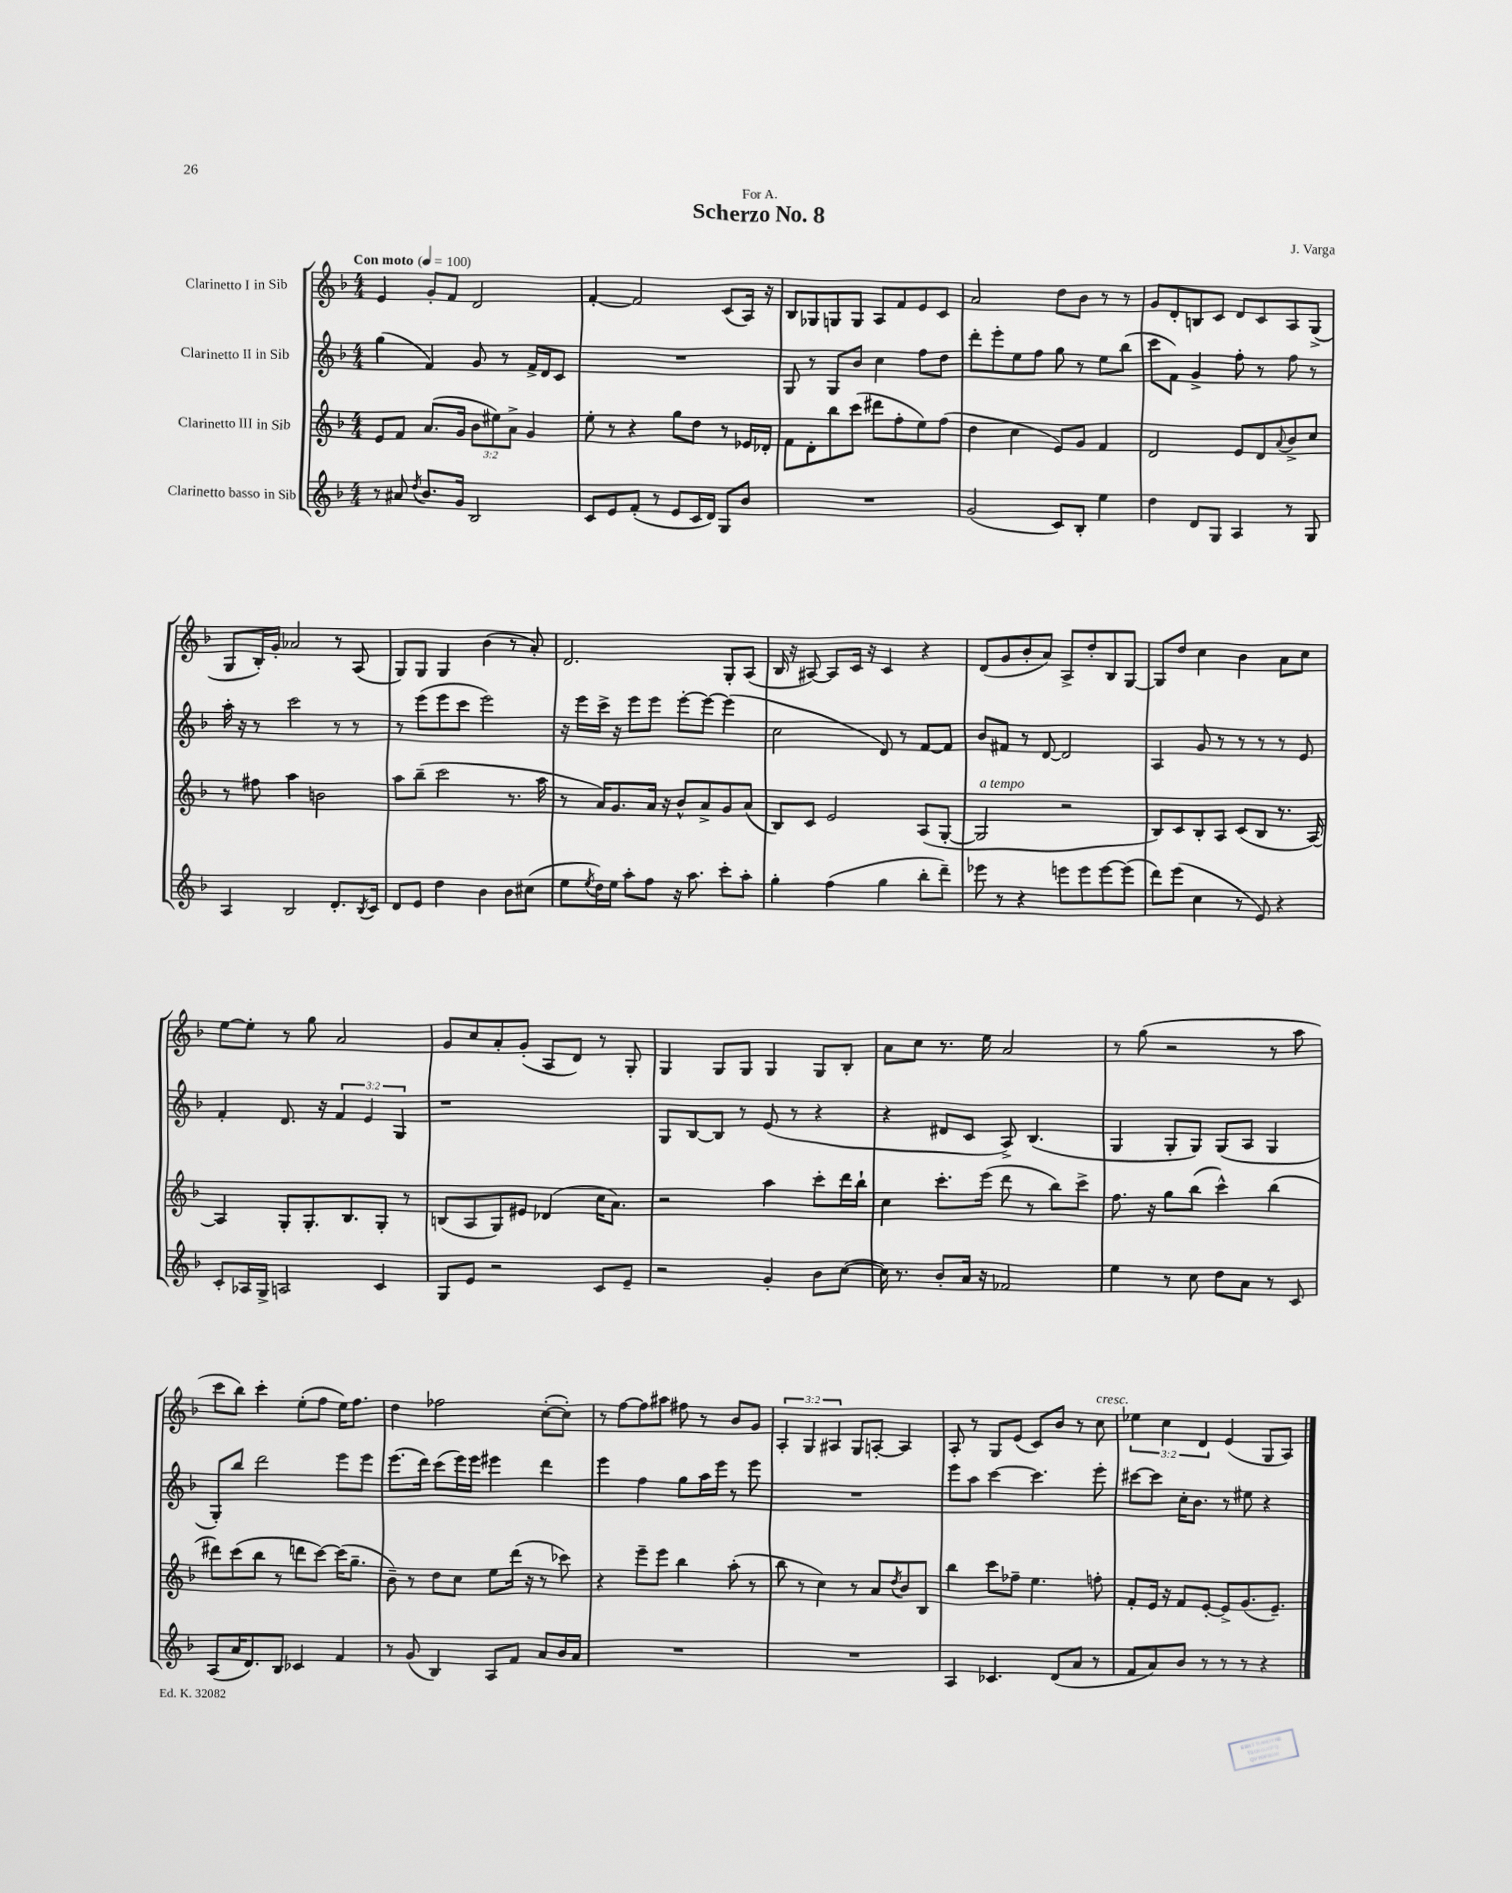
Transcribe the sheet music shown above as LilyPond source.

\header { title = "Scherzo No. 8" composer = "J. Varga" dedication = "For A." }
<<
\new StaffGroup <<
\new Staff = "s0" \with { instrumentName = "Clarinetto I in Sib" } {
    \clef treble \key f \major \numericTimeSignature \time 4/4 \override Staff.TupletNumber.text = #tuplet-number::calc-fraction-text \tempo "Con moto" 4 = 100
    e'4 g'8-. f'8 d'2 |
    f'4~-. f'2 c'8( a16) r16 |
    bes8 ges8 g8 g8 a8 f'8 e'8 c'8 |
    a'2 d''8 bes'8 r8 r8 |
    g'8 d'8-. b8 c'8 d'8 c'8 a8 g8->( |
    g8 bes16-.) g'16-. aes'2 r8 a8( |
    g8) g8 g4 bes'4( r8 a'8-.) |
    d'2. g8-. a8( |
    bes16 r16 ais8~) ais8 c'16 r16 c'4 r4 |
    d'8( g'8 bes'8-. a'8) a8-> d''8-. bes8 g8~ |
    g8 d''8 c''4 bes'4 a'8 c''8 |
    e''8~ e''8-. r8 g''8 a'2 |
    g'8 c''8 a'8-. g'8-.( a8 d'8) r8 g8-. |
    g4 g8 g8 g4 g8 bes8-. |
    a'8 c''8 r8. e''16 a'2 |
    r8 g''8( r2 r8 a''8 |
    c'''8 bes''8) c'''4-. e''8-.( f''8 e''16) f''8. |
    d''4 fes''2 c''8~-.( c''8-.) |
    r8 f''8~ f''8 ais''8 fis''8 r8 bes'8 g'8 |
    \tuplet 3/2 { a4-. g4 ais4 } g8 a8~-. a4 |
    a8-. r8 g8 e'8( c'8) bes'8 r8 c''8^\markup { \italic "cresc." } |
    \tuplet 3/2 { ees''4 c''4 d'4 } e'4( g8 a8) \bar "|." |
}
\new Staff = "s1" \with { instrumentName = "Clarinetto II in Sib" } {
    \clef treble \key f \major \numericTimeSignature \time 4/4 \override Staff.TupletNumber.text = #tuplet-number::calc-fraction-text
    g''4( f'4) g'8 r8 f'16-> d'16 c'8 |
    R1 |
    g8 r8 g8 bes'8 c''4 f''8 d''8 |
    d'''8-. e'''8-. e''8 f''8 g''8 r8 e''8 bes''8( |
    c'''8 f'8) g'4-> f''8-. r8 f''8 r8 |
    a''16-. r16 r8 c'''2 r8 r8 |
    r8 e'''8( e'''8 c'''8 e'''2) |
    r16 e'''16 c'''16-> r16 e'''8 e'''8 e'''8~-. e'''8~ e'''4( |
    c''2 d'8) r8 f'8~ f'8 |
    bes'8 fis'8 r8 d'8~ d'2 |
    a4 g'8 r8 r8 r8 r8 e'8 |
    f'4-. d'8. r16 \tuplet 3/2 { f'4 e'4 g4 } |
    r1 |
    g8 bes8~ bes8 r8 e'8( r8 r4 |
    r4 dis'8 c'8 a8->) bes4.( |
    g4 g8-. g8) g8( a8 g4 |
    g8-.) bes''8 d'''2 e'''8 e'''8 |
    e'''8.( d'''16) c'''8( e'''16) e'''16 eis'''4 d'''4 |
    e'''4 f''4 g''8 a''16 e'''16 r8 e'''8 |
    R1 |
    e'''8 a''8 c'''4~ c'''4. e'''8-. |
    cis'''8~ cis'''8 c''16-. bes'8. r8 eis''8 r4 \bar "|." |
}
\new Staff = "s2" \with { instrumentName = "Clarinetto III in Sib" } {
    \clef treble \key f \major \numericTimeSignature \time 4/4 \override Staff.TupletNumber.text = #tuplet-number::calc-fraction-text
    e'8 f'8 a'8.( g'16 \tuplet 3/2 { bes'8 eis''8) a'8-> } g'4 |
    e''8-. r8 r4 g''8 d''8 r8 ees'16 des'16-. |
    f'8 d'8-. bes''8 c'''8( dis'''8 f''8-. e''8) f''8( |
    d''4 c''4 e'8) g'8 f'4 |
    d'2 e'8 d'8 \appoggiatura { a'8 } bes'8-> c''8 |
    r8 fis''8 a''4 b'2 |
    a''8 bes''8--( c'''2 r8. a''16 |
    r8 a'16) g'8. a'16 r16 bes'8-^ a'8-> g'8 a'8( |
    bes8) c'8 e'2 a8( g8~-. |
    g2^\markup { \italic "a tempo" } r2 |
    bes8) c'8 bes8-. a8 c'8( bes8 r8. a16~) |
    a4 g8-. g8.-. bes8. g8-. r8 |
    b8( a8 g8) eis'8 des'4( c''16 a'8.) |
    r2 a''4 c'''8-. d'''16 bes''16-! |
    c''4 c'''8.-. e'''16( d'''8 r8 bes''8) c'''8-> |
    f''8. r16 g''8 bes''8( c'''4-^) bes''4( |
    dis'''8) c'''8( bes''8 r8 d'''8 c'''8~) c'''16( g''8.-- |
    bes'8--) r8 d''8 c''8 e''8 d'''16( r16 r8 ces'''8) |
    r4 e'''8-- e'''8 bes''4 a''8-.( r8 |
    bes''8 r8 c''4) r8 a'8 \acciaccatura { d''8 } bes'8 bes8 |
    bes''4 c'''8 fes''8-- e''4. f''8-. |
    f'8-. e'16 r16 f'8 e'8~-. e'8-> g'8.( e'8.--) \bar "|." |
}
\new Staff = "s3" \with { instrumentName = "Clarinetto basso in Sib" } {
    \clef treble \key f \major \numericTimeSignature \time 4/4
    r8 ais'8 \acciaccatura { d''8 } bes'8. g'16 bes2 |
    c'8 e'8 f'8-.( r8 e'8 c'16 d'16) g8 bes'8 |
    R1 |
    g'2( c'8) bes8-. e''4 |
    d''4 d'8 g8 a4 r8 g8 |
    a4 bes2 d'8.-. \acciaccatura { bes8 } c'16 |
    d'8 e'8 d''4 bes'4 bes'8 cis''8( |
    e''8 \acciaccatura { e''8 } d''16) e''16 a''8-. f''8 r16 a''8. c'''8-. a''8-. |
    g''4-. f''4( g''4 bes''8-. d'''8--) |
    ees'''8 r8 r4 e'''8 e'''8 e'''8~ e'''8( |
    d'''8) e'''8( c''4 r8 e'8) r4 |
    c'8-. aes16 g16-> a2 c'4 |
    g8 e'8 r2 c'8 e'8-- |
    r2 g'4-. bes'8 c''8~( |
    c''16) r8. bes'8-. a'16 r16 fes'2 |
    e''4 r8 c''8 d''8 a'8 r8 c'8 |
    a8( a'16 d'8.) bes8 ces'4 f'4 |
    r8 g'8( bes4) a8 f'8 a'8 bes'16 a'16 |
    R1 |
    R1 |
    a4 ces'4. d'8( a'8 r8 |
    f'8 a'8) bes'8 r8 r8 r8 r4 \bar "|." |
}
>>
>>
\layout { \context { \Score \remove "Bar_number_engraver" } }
